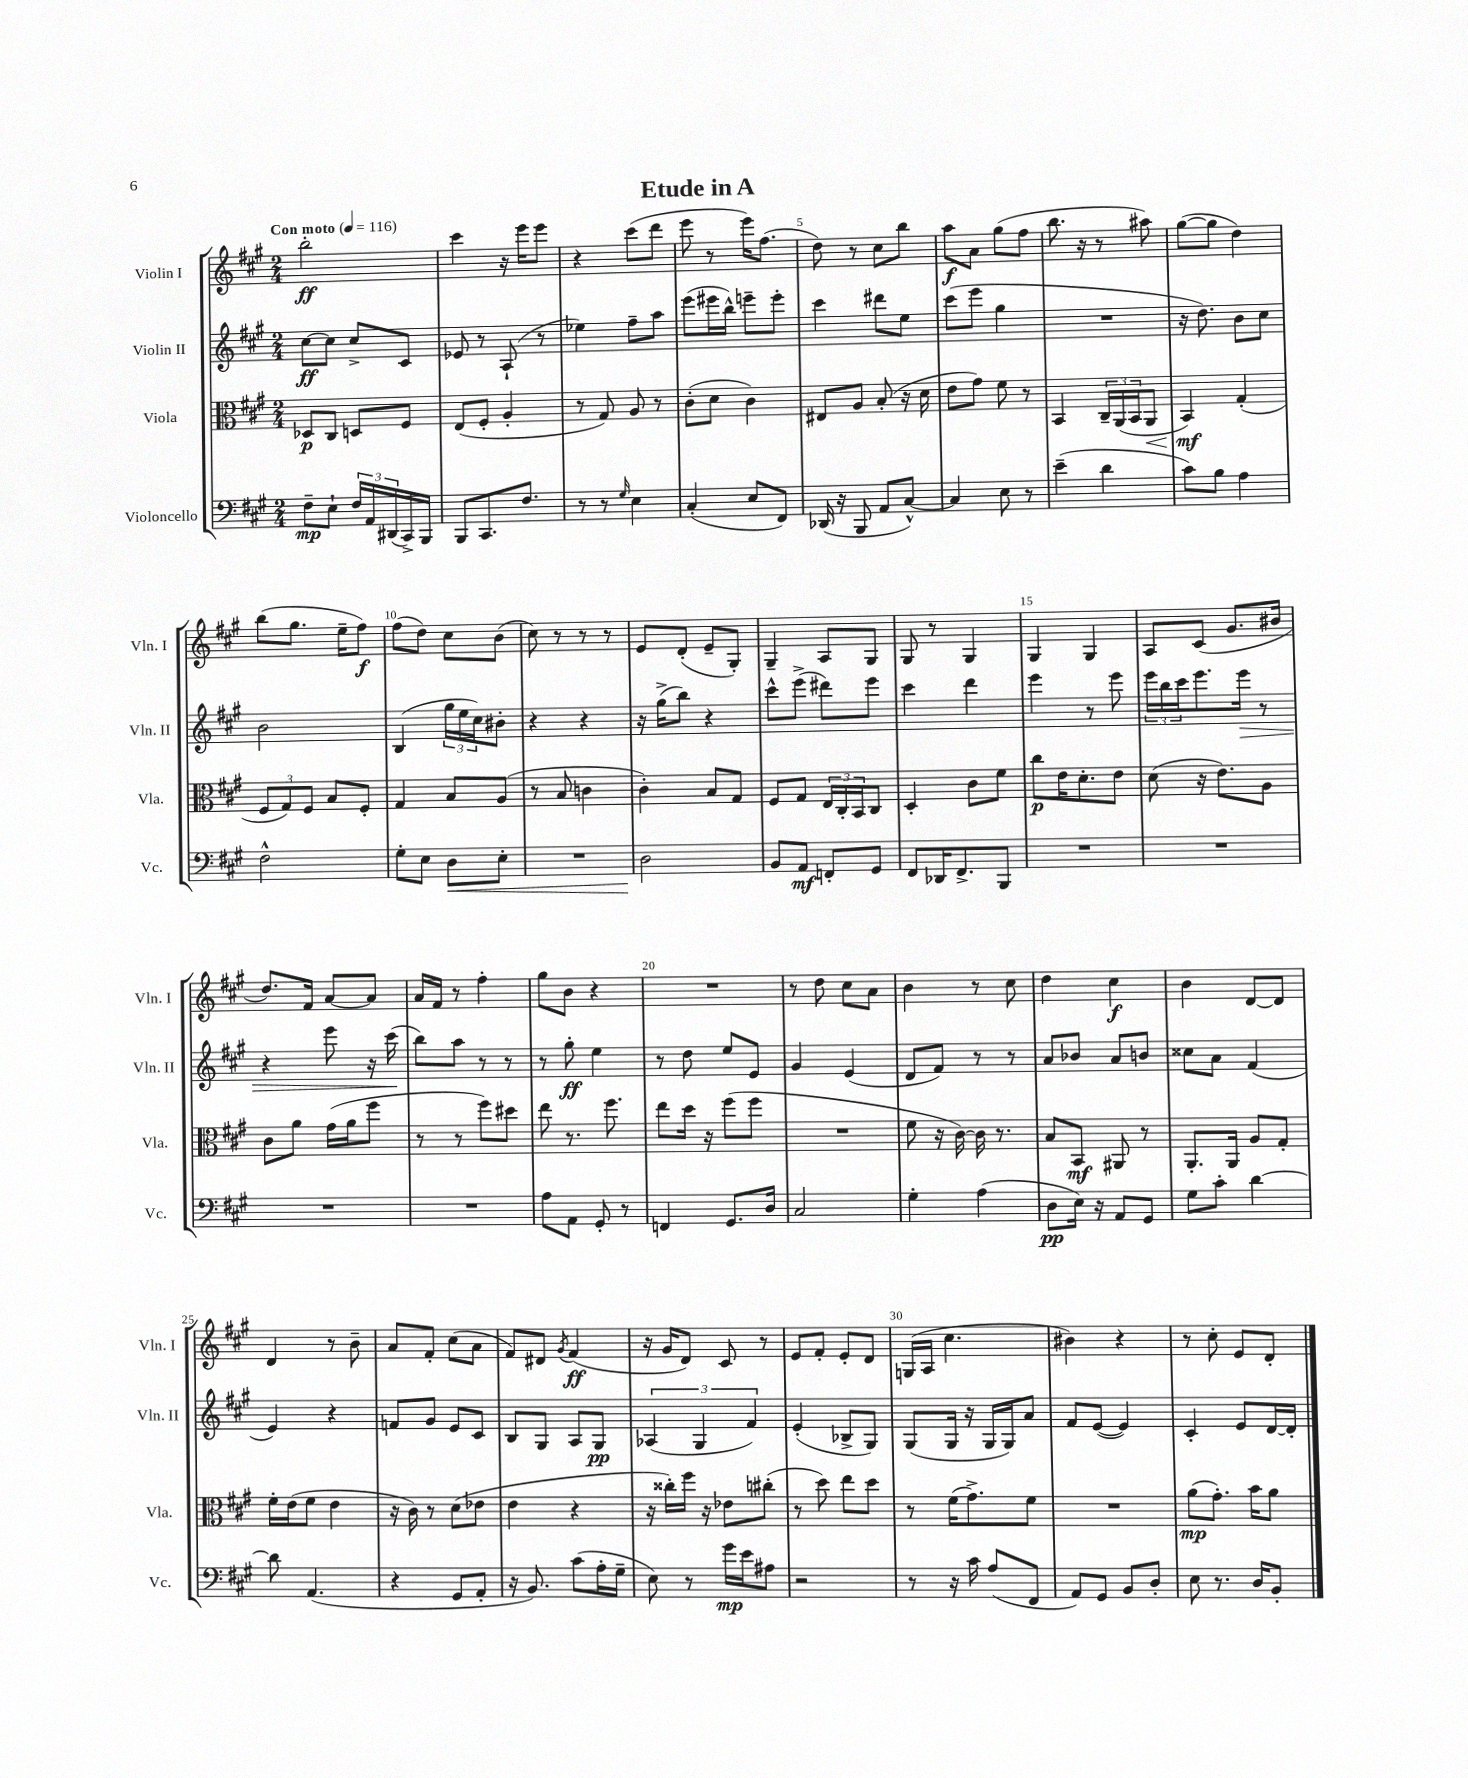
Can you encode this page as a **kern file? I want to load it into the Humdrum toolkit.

**kern	**dynam	**kern	**dynam	**kern	**dynam	**kern	**dynam
*part4	*part4	*part3	*part3	*part2	*part2	*part1	*part1
*staff4	*staff4	*staff3	*staff3	*staff2	*staff2	*staff1	*staff1
*I"Violoncello	*	*I"Viola	*	*I"Violin II	*	*I"Violin I	*
*I'Vc.	*	*I'Vla.	*	*I'Vln. II	*	*I'Vln. I	*
*clefF4	*	*clefC3	*	*clefG2	*	*clefG2	*
*k[f#c#g#]	*	*k[f#c#g#]	*	*k[f#c#g#]	*	*k[f#c#g#]	*
*M2/4	*	*M2/4	*	*M2/4	*	*M2/4	*
*MM116	*	*MM116	*	*MM116	*	*MM116	*
=1	=1	=1	=1	=1	=1	=1	=1
!	!	!	!	!	!	!LO:TX:a:B:t=Con moto	!
8F#~\L	mp	8D-X/L	p	[8cc#\L	ff	2bb'\	ff
8E`\J	.	8C#/J	.	8cc#\J]	.	.	.
24F#/LL	.	8Dn/L	.	8cc#^/L	.	.	.
24AA/	.	.	.	.	.	.	.
(24DD#X/	.	.	.	.	.	.	.
16CC#^/)	.	8F#/J	.	8c#/J	.	.	.
16BBB/JJ	.	.	.	.	.	.	.
=2	=2	=2	=2	=2	=2	=2	=2
8BBB/L	.	(8E/L	.	8e-X/	.	4ccc#\	.
8.CC#/	.	8F#'/J	.	8r	.	.	.
.	.	4A'/	.	(8A`/	.	16r	.
8.F#/J	.	.	.	.	.	16eee\KL	.
.	.	.	.	8r	.	8eee\J	.
=3	=3	=3	=3	=3	=3	=3	=3
8r	.	8r	.	4ee-X\)	.	4r	.
8r	.	8G#/)	.	.	.	.	.
16qqG#/	.	.	.	.	.	.	.
4E\	.	8A/	.	8ff#~\L	.	(8ccc#\L	.
.	.	8r	.	8aa\J	.	8ddd\J	.
=4	=4	=4	=4	=4	=4	=4	=4
(4C#'/	.	(8c#'\L	.	(8eee\L	.	8eee\	.
.	.	8d\J	.	16eee#X\L	.	8r	.
.	.	.	.	16bb^^\JJ)	.	.	.
8E/L	.	4c#\)	.	8eeen~\L	.	16eee\KL)	.
.	.	.	.	.	.	(8.ff#\J	.
8FF#/J)	.	.	.	8eee'\J	.	.	.
=5	=5	=5	=5	=5	=5	=5	=5
(16DD-X/	.	8E#X/L	.	4ccc#\	.	8dd\)	.
16r	.	.	.	.	.	.	.
8BBB/	.	8A/J	.	.	.	8r	.
8AA/L	.	(8B'/	.	8ddd#X\L	.	8cc#\L	.
[8C#^^/J)	.	16r	.	8ee\J	.	8bb\J	.
.	.	16d\	.	.	.	.	.
=6	=6	=6	=6	=6	=6	=6	=6
4C#/]	.	8e\L	.	(8ccc#\L	.	8aa\L	f
.	.	8g#\J)	.	8eee\J	.	8a\J	.
8E\	.	8f#\	.	4gg#\	.	(8gg#\L	.
8r	.	8r	.	.	.	8ff#\J	.
=7	=7	=7	=7	=7	=7	=7	=7
(4e~\	.	4BB/	.	2r	.	8.bb\	.
.	.	.	.	.	.	16r	.
4d\	.	24C#~/LL	.	.	.	8r	.
.	.	(24AA/	.	.	.	.	.
.	.	24BB/J	.	.	.	.	.
!	!	!	!LO:HP:b	!	!	!	!
.	.	8AA/J	<	.	.	8aa#X\)	.
=8	=8	=8	=8	=8	=8	=8	=8
8c#\L)	.	4BB/)	mf	16r	.	([8gg#\L	.
.	.	.	.	8.dd\)	.	.	.
8B\J	.	.	.	.	.	8gg#\J]	.
4A\	.	(4G#'/	[	8b\L	.	4dd\)	.
.	.	.	.	8cc#\J	.	.	.
!!LO:LB:g=z
=9	=9	=9	=9	=9	=9	=9	=9
2F#^^\	.	12F#/L	.	2b\	.	(8bb\L	.
.	.	12G#/)	.	.	.	.	.
.	.	.	.	.	.	8.gg#\J	.
.	.	12F#/J	.	.	.	.	.
.	.	8B/L	.	.	.	.	.
.	.	.	.	.	.	16ee~\KL	.
.	.	8F#'/J	.	.	.	8ff#\J)	f
=10	=10	=10	=10	=10	=10	=10	=10
8G#'\L	.	4G#/	.	(4B/	.	(8ff#\L	.
8E\J	.	.	.	.	.	8dd\J)	.
!	!LO:HP:b	!	!	!	!	!	!
8D\L	<	8B/L	.	24gg#\LL	.	8cc#\L	.
.	.	.	.	24ee\	.	.	.
.	.	.	.	24cc#\J)	.	.	.
8E'\J	.	(8A/J	.	8b#X'\J	.	(8b\J	.
=11	=11	=11	=11	=11	=11	=11	=11
2r	.	8r	.	4r	.	8cc#\)	.
.	.	8B/	.	.	.	8r	.
.	.	4cn\	.	4r	.	8r	.
.	.	.	.	.	.	8r	.
=12	=12	=12	=12	=12	=12	=12	=12
2D\	.	4c#'\)	.	16r	.	8e/L	.
.	.	.	.	(16gg#^\KL	.	.	.
.	.	.	.	8bb\J)	.	(8d'/J	.
.	.	8B/L	.	4r	.	8e~/L	.
.	.	8G#/J	.	.	.	8G#'/J)	.
.	[	.	.	.	.	.	.
=13	=13	=13	=13	=13	=13	=13	=13
8BB/L	.	8F#/L	.	8ccc#^^\L	.	4G#~/	.
8AA/J	mf	8G#/J	.	(8eee^\J	.	.	.
8FFn'/L	.	24E/LL	.	8ddd#X\L)	.	8A/L	.
.	.	24C#'/	.	.	.	.	.
.	.	24BB/J	.	.	.	.	.
8GG#/J	.	8C#/J	.	8eee\J	.	8G#/J	.
=14	=14	=14	=14	=14	=14	=14	=14
8FF#/L	.	4D'/	.	4ccc#\	.	8G#/	.
16DD-X/K	.	.	.	.	.	8r	.
8.FF#^/	.	.	.	.	.	.	.
.	.	8c#\L	.	4ddd\	.	4G#/	.
8BBB/J	.	8f#\J	.	.	.	.	.
=15	=15	=15	=15	=15	=15	=15	=15
2r	.	8cc#\L	p	4eee\	.	4G#/	.
.	.	16e\K	.	.	.	.	.
.	.	8.d'\	.	.	.	.	.
.	.	.	.	8r	.	4G#/	.
.	.	8e\J	.	8eee\	.	.	.
=16	=16	=16	=16	=16	=16	=16	=16
2r	.	(8d\	.	24eee\LL	.	8A/L	.
.	.	.	.	24bb\	.	.	.
.	.	.	.	24ccc#\J	.	.	.
.	.	16r	.	8.eee\	.	(8c#/J	.
.	.	8.e\L)	.	.	.	.	.
.	.	.	.	.	.	8.g#/L	.
!	!	!	!	!	!LO:HP:b	!	!
.	.	.	.	16eee\Jk	>	.	.
.	.	8A\J	.	8r	.	.	.
.	.	.	.	.	.	16b#X/Jk	.
!!LO:LB:g=z
=17	=17	=17	=17	=17	=17	=17	=17
2r	.	8c#\L	.	4r	.	8.dd/L)	.
.	.	8a\J	.	.	.	.	.
.	.	.	.	.	.	16f#/Jk	.
.	.	(16g#\LL	.	8eee\	.	[8a/L	.
.	.	16a\J	.	.	.	.	.
.	.	8ff#\J	.	16r	.	8a/J]	.
.	.	.	.	(16ccc#\	.	.	.
.	.	.	.	.	]	.	.
=18	=18	=18	=18	=18	=18	=18	=18
2r	.	8r	.	8bb\L)	.	16a/LL	.
.	.	.	.	.	.	16f#/JJ	.
.	.	8r	.	8aa\J	.	8r	.
.	.	8ff#\L)	.	8r	.	4ff#'\	.
.	.	8dd#X\J	.	8r	.	.	.
=19	=19	=19	=19	=19	=19	=19	=19
8A\L	.	8ee\	.	8r	.	8gg#\L	.
8AA\J	.	8.r	.	8gg#'\	ff	8b\J	.
8GG#'/	.	.	.	4ee\	.	4r	.
.	.	8.ff#\	.	.	.	.	.
8r	.	.	.	.	.	.	.
=20	=20	=20	=20	=20	=20	=20	=20
4FFn/	.	8ee\L	.	8r	.	2r	.
.	.	16dd\Jk	.	8dd\	.	.	.
.	.	16r	.	.	.	.	.
8.GG#/L	.	(8ff#\L	.	8ee/L	.	.	.
.	.	8ff#\J	.	8e/J	.	.	.
16D/Jk	.	.	.	.	.	.	.
=21	=21	=21	=21	=21	=21	=21	=21
2C#/	.	2r	.	4g#/	.	8r	.
.	.	.	.	.	.	8dd\	.
.	.	.	.	(4e/	.	8cc#\L	.
.	.	.	.	.	.	8a\J	.
=22	=22	=22	=22	=22	=22	=22	=22
4G#'\	.	8f#\	.	8d/L	.	4b\	.
.	.	16r	.	8f#/J)	.	.	.
.	.	[16c#\)	.	.	.	.	.
(4A\	.	16c#\]	.	8r	.	8r	.
.	.	8.r	.	.	.	.	.
.	.	.	.	8r	.	8cc#\	.
=23	=23	=23	=23	=23	=23	=23	=23
8D\L	pp	8B/L	.	8a/L	.	4dd\	.
16E\Jk)	.	8BB/J	mf	8b-X/J	.	.	.
16r	.	.	.	.	.	.	.
8AA/L	.	8AA#X/	.	8a/L	.	4cc#\	f
8GG#/J	.	8r	.	8bn/J	.	.	.
=24	=24	=24	=24	=24	=24	=24	=24
8G#\L	.	8.AA'/L	.	8cc##X\L	.	4b\	.
8c#'\J	.	.	.	8a\J	.	.	.
.	.	16AA/Jk	.	.	.	.	.
[4d\	.	8A/L	.	(4f#/	.	[8d/L	.
.	.	8G#'/J	.	.	.	8d/J]	.
!!LO:LB:g=z
=25	=25	=25	=25	=25	=25	=25	=25
8d\]	.	16f#'\LL	.	4e/)	.	4d/	.
.	.	(16e\J	.	.	.	.	.
(4.AA/	.	8f#\J	.	.	.	.	.
.	.	4e\	.	4r	.	8r	.
.	.	.	.	.	.	8b~\	.
=26	=26	=26	=26	=26	=26	=26	=26
4r	.	16r	.	8fn/L	.	8a/L	.
.	.	16c#\)	.	.	.	.	.
.	.	8r	.	8g#/J	.	8f#'/J	.
8GG#/L	.	(8d\L	.	8e/L	.	(8cc#\L	.
8AA'/J	.	8e-X\J	.	8c#/J	.	8a\J	.
=27	=27	=27	=27	=27	=27	=27	=27
16r	.	4e\	.	8B/L	.	8f#/L)	.
8.BB/)	.	.	.	.	.	.	.
.	.	.	.	8G#/J	.	8d#X/J	.
.	.	.	.	.	.	8qg#/	.
(8c#\L	.	4r	.	8A/L	.	(4f#/	ff
16A'\L	.	.	.	8G#/J	pp	.	.
16G#~\JJ	.	.	.	.	.	.	.
=28	=28	=28	=28	=28	=28	=28	=28
8E\)	.	16r	.	(6A-X/	.	16r	.
.	.	16cc##X'\LL)	.	.	.	16g#/KL	.
8r	.	16ff#\JJ	.	.	.	8d/J)	.
.	.	.	.	6G#/	.	.	.
.	.	16r	.	.	.	.	.
16g#\LL	mp	8e-X\L	.	.	.	8c#/	.
16e\J	.	.	.	.	.	.	.
.	.	.	.	6f#/)	.	.	.
8A#X\J	.	(8cc#X'\J	.	.	.	8r	.
=29	=29	=29	=29	=29	=29	=29	=29
2r	.	8r	.	(4e'/	.	8e/L	.
.	.	8dd\)	.	.	.	8f#'/J	.
.	.	8ee\L	.	8B-X^/L	.	8e'/L	.
.	.	8dd\J	.	8G#/J)	.	8d/J	.
=30	=30	=30	=30	=30	=30	=30	=30
8r	.	8r	.	(8G#/L	.	(16Gn/LL	.
.	.	.	.	.	.	16A/JJ	.
16r	.	(16f#\KL	.	16G#/Jk	.	4.cc#\	.
16c#\	.	8.g#^\)	.	16r	.	.	.
(8A/L	.	.	.	16G#/LL	.	.	.
.	.	.	.	16G#/J)	.	.	.
8FF#/J	.	8f#\J	.	8a/J	.	.	.
=31	=31	=31	=31	=31	=31	=31	=31
8AA/L)	.	2r	.	8f#/L	.	4b#X\)	.
8GG#/J	.	.	.	([8e/J	.	.	.
8BB/L	.	.	.	4e/])	.	4r	.
8D'/J	.	.	.	.	.	.	.
=32	=32	=32	=32	=32	=32	=32	=32
8E\	.	(8a\L	mp	4c#'/	.	8r	.
8.r	.	8.g#'\J)	.	.	.	8cc#'\	.
.	.	.	.	8e/L	.	8e/L	.
16D/KL	.	16b\KL	.	.	.	.	.
8BB'/J	.	8a\J	.	[16d/L	.	8d'/J	.
.	.	.	.	16d'/JJ]	.	.	.
==	==	==	==	==	==	==	==
*-	*-	*-	*-	*-	*-	*-	*-
